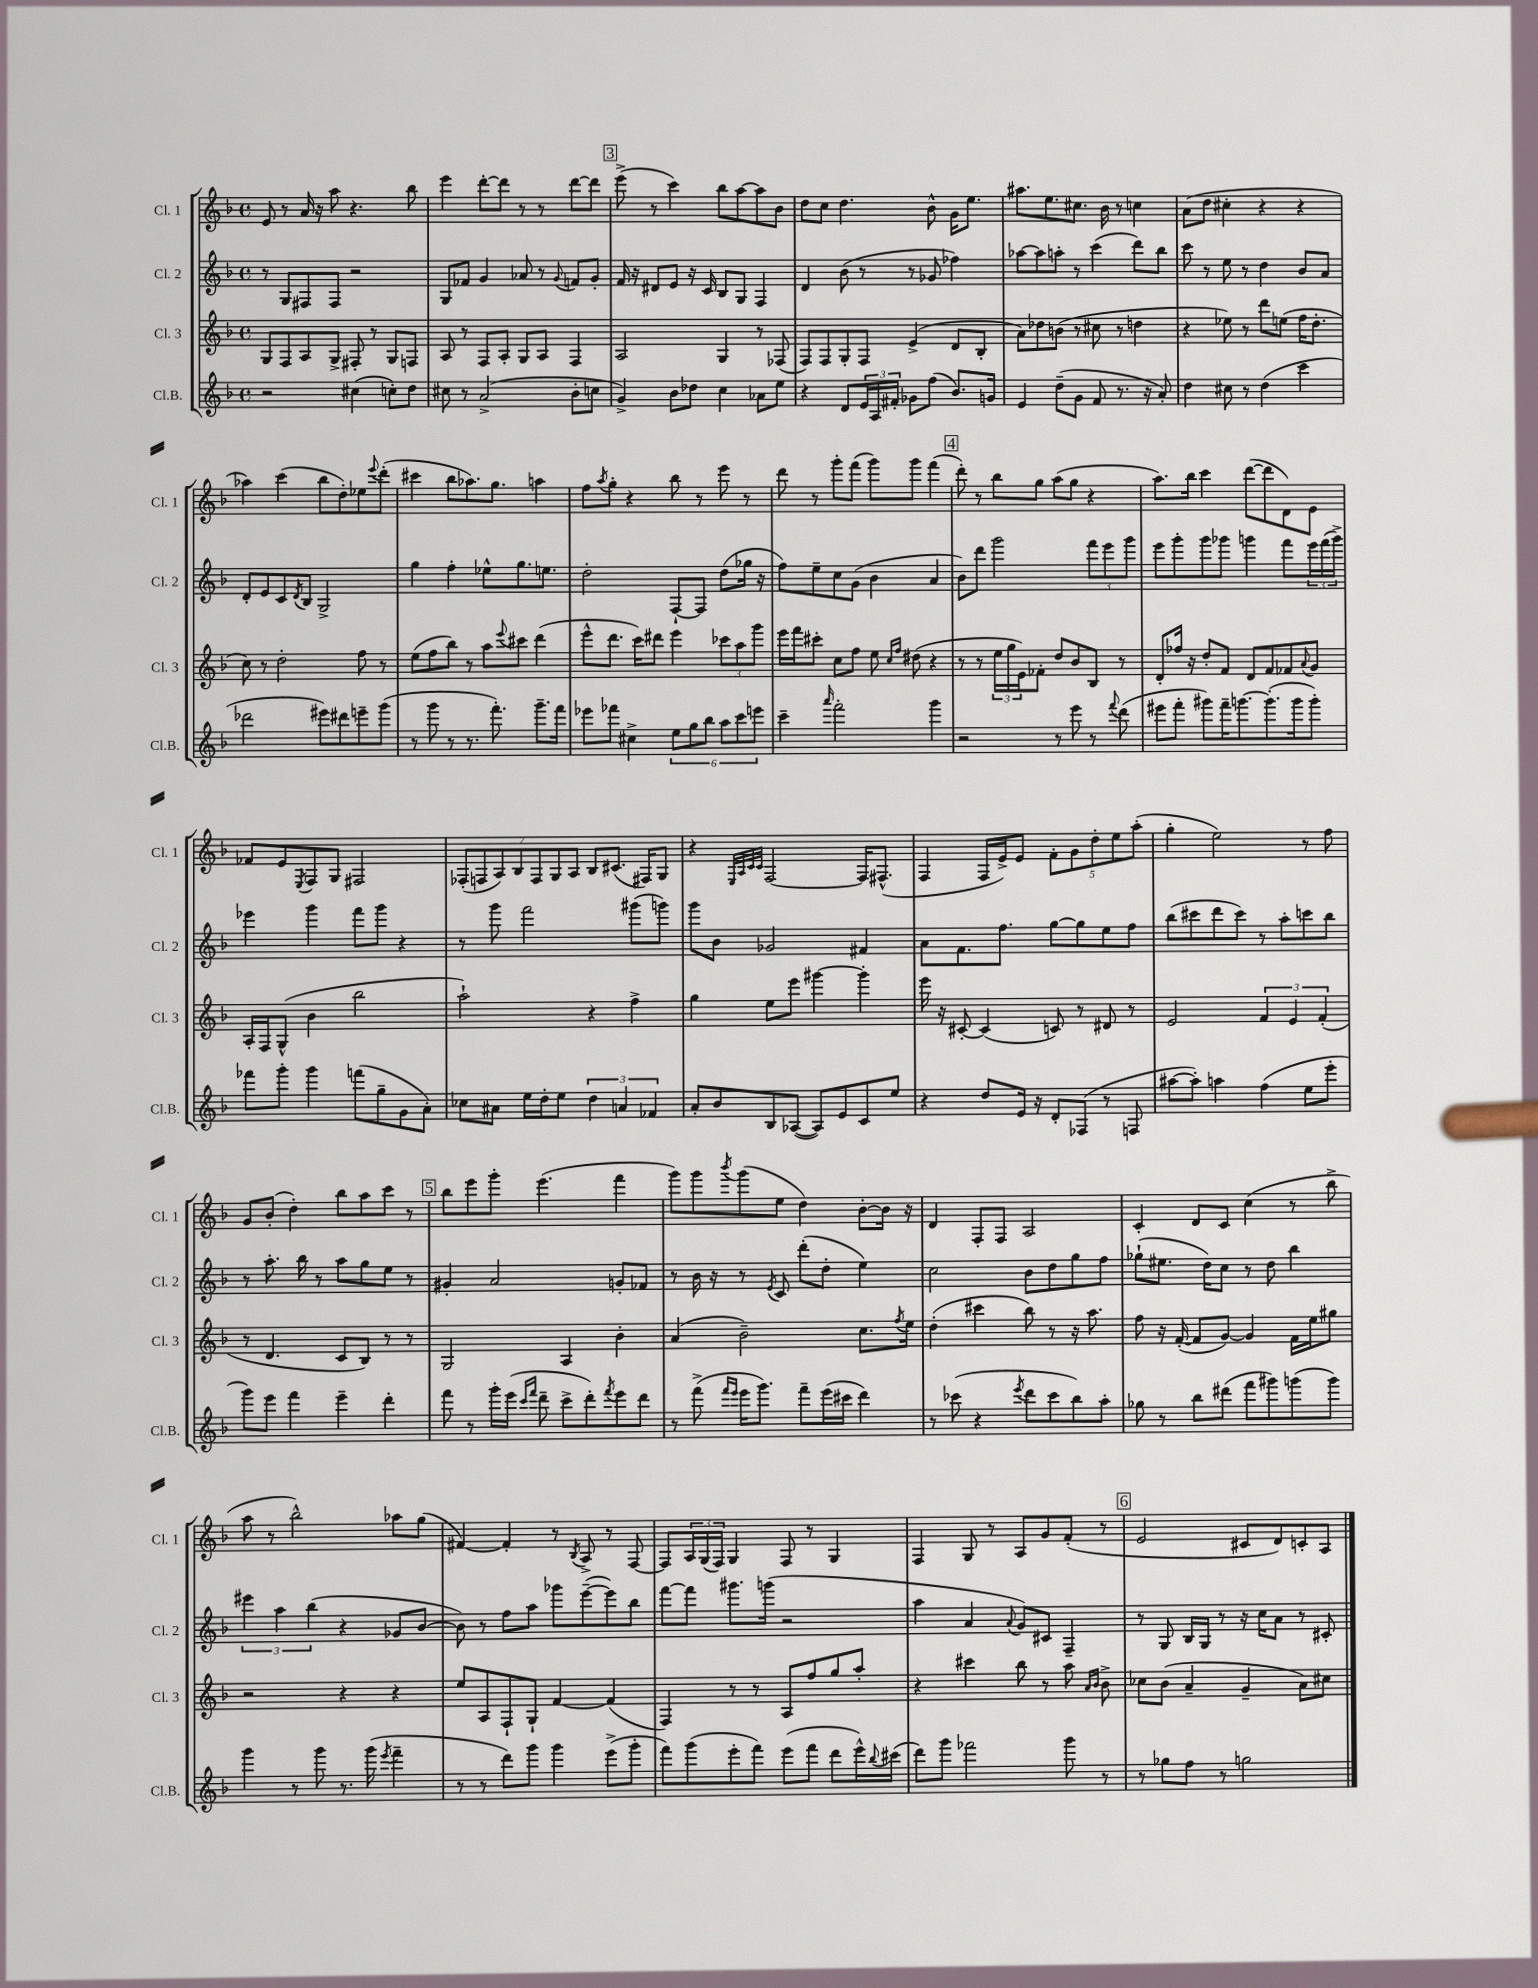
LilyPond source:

<<
\new StaffGroup <<
\new Staff = "s0" \with { instrumentName = "Cl. 1" shortInstrumentName = "Cl. 1" } {
    \clef treble \key f \major \defaultTimeSignature \time 4/4
    e'8 r8 a'16 r16 a''8 r4. bes''8 |
    e'''4 d'''8~-. d'''8 r8 r8 d'''8~ d'''8 |
    \mark \markup { \box "3" } e'''8->( r8 c'''4) bes''8 a''8~ a''8 bes'8 |
    d''8 c''8 d''4. bes'8-^ g'16 e''8. |
    ais''8. e''8. cis''8. bes'16 r8 c''4 |
    a'8( d''8 cis''4-. r4 r4 |
    aes''4) c'''4( bes''8 d''8-.) ees''8 \appoggiatura { e'''8 } d'''8-.( |
    cis'''4 bes''8 aes''8.) g''8. a''4 |
    f''8 \acciaccatura { a''8 } g''8-. r4 bes''8 r8 e'''8 r8 |
    d'''8 r8 g'''8-. f'''8( g'''8) g'''8 f'''4( |
    \mark \markup { \box "4" } d'''8-.) r8 bes''8 g''8 a''8( g''8 r4 |
    a''8.) bes''16 c'''4 d'''8~( d'''8 d'8) e'8 |
    fes'8 e'8 \acciaccatura { e8 } f8 g8 fis2 |
    \tuplet 7/4 { fes8-.( f8 a8) bes8 f8 g8 a8 } bes8 cis'8.( fis16) g8 |
    r4 \grace { e32 a32 c'32 c'32 } f2~ f16 fis8.-^( |
    f4 f16 e'16->) e'8 \tuplet 5/4 { f'8-. g'8 d''8-. e''8 a''8-.( } |
    g''4-. e''2) r8 f''8 |
    g'8 bes'8-.( d''4-.) bes''8 a''8 c'''8 r8 |
    \mark \markup { \box "5" } bes''8 e'''8 g'''8-. e'''4.( f'''4 |
    g'''8) g'''8 \acciaccatura { bes'''8 } g'''8( e''8 d''4) bes'8~-. bes'16 r16 |
    d'4 f8-. f8 a2 |
    c'4-. d'8 c'8 c''4( r8 bes''8-> |
    a''8 r8 bes''2-^) aes''8 g''8( |
    fis'4~) fis'4-. r8 \acciaccatura { bes8 } a8-> r8 f8~ |
    f8 \tuplet 3/2 { a16 g16( f16) } g4 f8 r8 g4 |
    f4 g8 r8 a8 g'8 f'8-.( r8 |
    \mark \markup { \box "6" } e'2 cis'8 d'8) c'8-. a8 \bar "|." |
}
\new Staff = "s1" \with { instrumentName = "Cl. 2" shortInstrumentName = "Cl. 2" } {
    \clef treble \key f \major \defaultTimeSignature \time 4/4
    r8 g8 fis8 fis8 r2 |
    g8 fes'8 g'4 aes'8 r8 \appoggiatura { g'8 } f'8 g'8-. |
    \mark \markup { \box "3" } f'16 r16 dis'8 e'8 r16 c'16 bes8 g8 f4 |
    d'4 bes'8( r8 r8 ges'8 fes''4) |
    aes''8~ aes''8 a''8-. r8 c'''4( d'''8) bes''8 |
    c'''8 r8 e''8 r8 d''4 bes'8 a'8 |
    d'8-. e'8 c'8 \acciaccatura { d'8 } bes8 g2-> |
    g''4 f''4-. ees''8-^ g''8. e''8. |
    d''2-. f8~-! f8 d''8( ges''16 r16 |
    f''8) e''8-- c''8 g'8( bes'4 a'4 |
    \mark \markup { \box "4" } bes'8) d'''8 g'''2 \tuplet 3/2 { f'''8 e'''8 g'''8 } |
    e'''8 g'''8-. g'''8 ges'''8 g'''4 f'''8 \tuplet 3/2 { e'''16 f'''16( g'''16->) } |
    ees'''4 g'''4 f'''8 g'''8 r4 |
    r8 g'''8 f'''2 gis'''8( g'''8) |
    g'''8 bes'8 ges'2 fis'4 |
    a'8 f'8. f''8. g''8~ g''8 e''8 f''8 |
    bes''8( cis'''8 d'''8 cis'''8) r8 a''8-. c'''8 bes''8 |
    r8 a''8.-. bes''16 r8 a''8 g''8 e''8 r8 |
    \mark \markup { \box "5" } gis'4-. a'2 g'8-. fes'8 |
    r8 bes'16 r16 r8 \acciaccatura { e'8 } c'8 d'''8-.( d''8-. e''4) |
    c''2 bes'8 d''8 g''8 f''8 |
    ges''8-!( eis''8. d''16) c''8 r8 d''8 bes''4 |
    \tuplet 3/2 { eis'''4 a''4 bes''4( } r4 ges'8 bes'8~ |
    bes'8) r8 f''8 a''8 ges'''8 e'''8~--( e'''8) bes''8 |
    f'''8~ f'''8 gis'''8. g'''16( r2 |
    a''4 a'4 \appoggiatura { a'8 } g'8) cis'8 f4-- |
    \mark \markup { \box "6" } r8 g8 bes16 g16 r8 r16 c''16 a'8 r8 cis'8-. \bar "|." |
}
\new Staff = "s2" \with { instrumentName = "Cl. 3" shortInstrumentName = "Cl. 3" } {
    \clef treble \key f \major \defaultTimeSignature \time 4/4
    g8 f8 a8 g8-> fis8-. r8 g8 f8 |
    a8 r8 f8 a8-. g8 a8 f4 |
    \mark \markup { \box "3" } a2 g4 r8 fes8( |
    f8) f8 g8-. f8 e'4->( d'8 bes8-. |
    a'8) des''8 b'8( r8 cis''8 r8 d''4 |
    r4 ees''8) r8 d'''8 e''8( f''16 d''8.-. |
    c''8) r8 d''2-. f''8 r8 |
    e''8( f''8 bes''8) r8 a''8 \appoggiatura { e'''8 } cis'''8 d'''4( |
    e'''8-^ d'''8. c'''16) dis'''8 e'''4 \tuplet 3/2 { ces'''8 a''8 g'''8 } |
    e'''16 f'''16 cis'''8-. c''8 f''8 e''8 \grace { c''16 f''16 } dis''8( r4 |
    \mark \markup { \box "4" } r8 r8 \tuplet 3/2 { e''16 g''16 e'16) } fes'8-. d''8 bes'8 bes8 r8 |
    d'8-. fes''16 r16 d''8-. f'8 d'8 f'8 fes'8 \appoggiatura { a'8 } g'8 |
    a16-. f16 g8-^( bes'4 bes''2 |
    a''2-!) r4 f''4-> |
    g''4 e''8 e'''8 gis'''4~ gis'''4-. |
    e'''16 r16 cis'8~-. cis'4( c'8) r8 dis'8 r8 |
    e'2 \tuplet 3/2 { f'4 e'4 f'4-.( } |
    r8 d'4. c'8 bes8) r8 r8 |
    \mark \markup { \box "5" } g2 a4 bes'4-. |
    a'4( bes'2--) c''8. \acciaccatura { f''8 } e''16 |
    d''4-.( cis'''4 bes''8) r8 r16 a''8. |
    f''8 r16 f'16~-.( f'8 g'8~) g'4 f'16 e''16 gis''8 |
    r2 r4 r4 |
    e''8 a8 f8-! g8-! f'4~ f'4( |
    f4) r8 r8 a8 f''8 g''8 a''8-. |
    r4 cis'''4 bes''8 r8 a''8 \grace { a'16 bes'16 } bes'8-> |
    \mark \markup { \box "6" } ces''8 bes'8( a'4-- g'4-- a'8) cis''8 \bar "|." |
}
\new Staff = "s3" \with { instrumentName = "Cl.B." shortInstrumentName = "Cl.B." } {
    \clef treble \key f \major \defaultTimeSignature \time 4/4
    r2 cis''4( c''8-.) d''8 |
    cis''8 r8 a'2->( bes'8-. c''8 |
    \mark \markup { \box "3" } g'4->) bes'8 des''8 c''4 aes'8 e''8 |
    r4 d'8 \tuplet 3/2 { e'16 a16 fis'16-. } ges'8 f''8( bes'8.) g'16 |
    e'4 d''8--( g'8 f'8 r8. r16 a'8-.) |
    d''4 cis''8 r8 d''4( c'''4 |
    des'''2 eis'''8) dis'''8 e'''8-- g'''8( |
    r8 g'''8 r8 r8. f'''8.-.) g'''8.-- f'''16 |
    ees'''8 fes'''8 cis''4-> \tuplet 6/4 { e''8 g''8 bes''8 a''8 c'''8 e'''8 } |
    c'''4-- \grace { a'''16 } f'''2-. g'''4 |
    \mark \markup { \box "4" } r2 r8 e'''8 r8 \appoggiatura { f'''8 } d'''8( |
    eis'''8 f'''8-. gis'''8) f'''16-- g'''8.~ g'''8.-.( g'''16 g'''8-.) |
    fes'''8 g'''8-. g'''4 f'''8( g''8-- g'8 a'8-.) |
    ces''8 ais'8 e''16 d''16-. e''8 \tuplet 3/2 { d''4 a'4 fes'4 } |
    a'8-. bes'8 bes8 aes8~( aes8) e'8 c'8 e''8 |
    r4 d''8 e'16 r16 d'8-. fes8( r8 f8 |
    ais''8~ ais''8-.) a''4 f''4( e''8 e'''8-. |
    g'''8) e'''8 f'''4 e'''4-- d'''4-. |
    \mark \markup { \box "5" } f'''8 r8 g'''16-. e'''16( \grace { c'''16 f'''16 } d'''8-- c'''8-> d'''8-.) \acciaccatura { f'''8 } e'''8 d'''8 |
    r8 f'''8->( \grace { f'''16 e'''16 } e'''16 g'''8.) f'''8-- e'''16( cis'''16 d'''4) |
    r8 ces'''8( r4 \acciaccatura { e'''8 } d'''8 ces'''8 bes''8) a''8-. |
    ges''8 r8 bes''8 dis'''8( f'''8 gis'''8) g'''8( g'''8) |
    g'''4 r8 g'''8 r8. g'''16( \acciaccatura { e'''8 } f'''4-- |
    r8 r8 d'''8) g'''8 g'''4 e'''8->( g'''8-. |
    f'''8) g'''8( e'''8-. f'''8) e'''8( f'''8 d'''8 e'''16-^) \appoggiatura { bes''8 } cis'''16( |
    d'''8) g'''8 fes'''2 g'''8 r8 |
    \mark \markup { \box "6" } r8 ges''8 f''8 r8 g''2 \bar "|." |
}
>>
>>
\layout { \context { \Score \remove "Bar_number_engraver" } }
